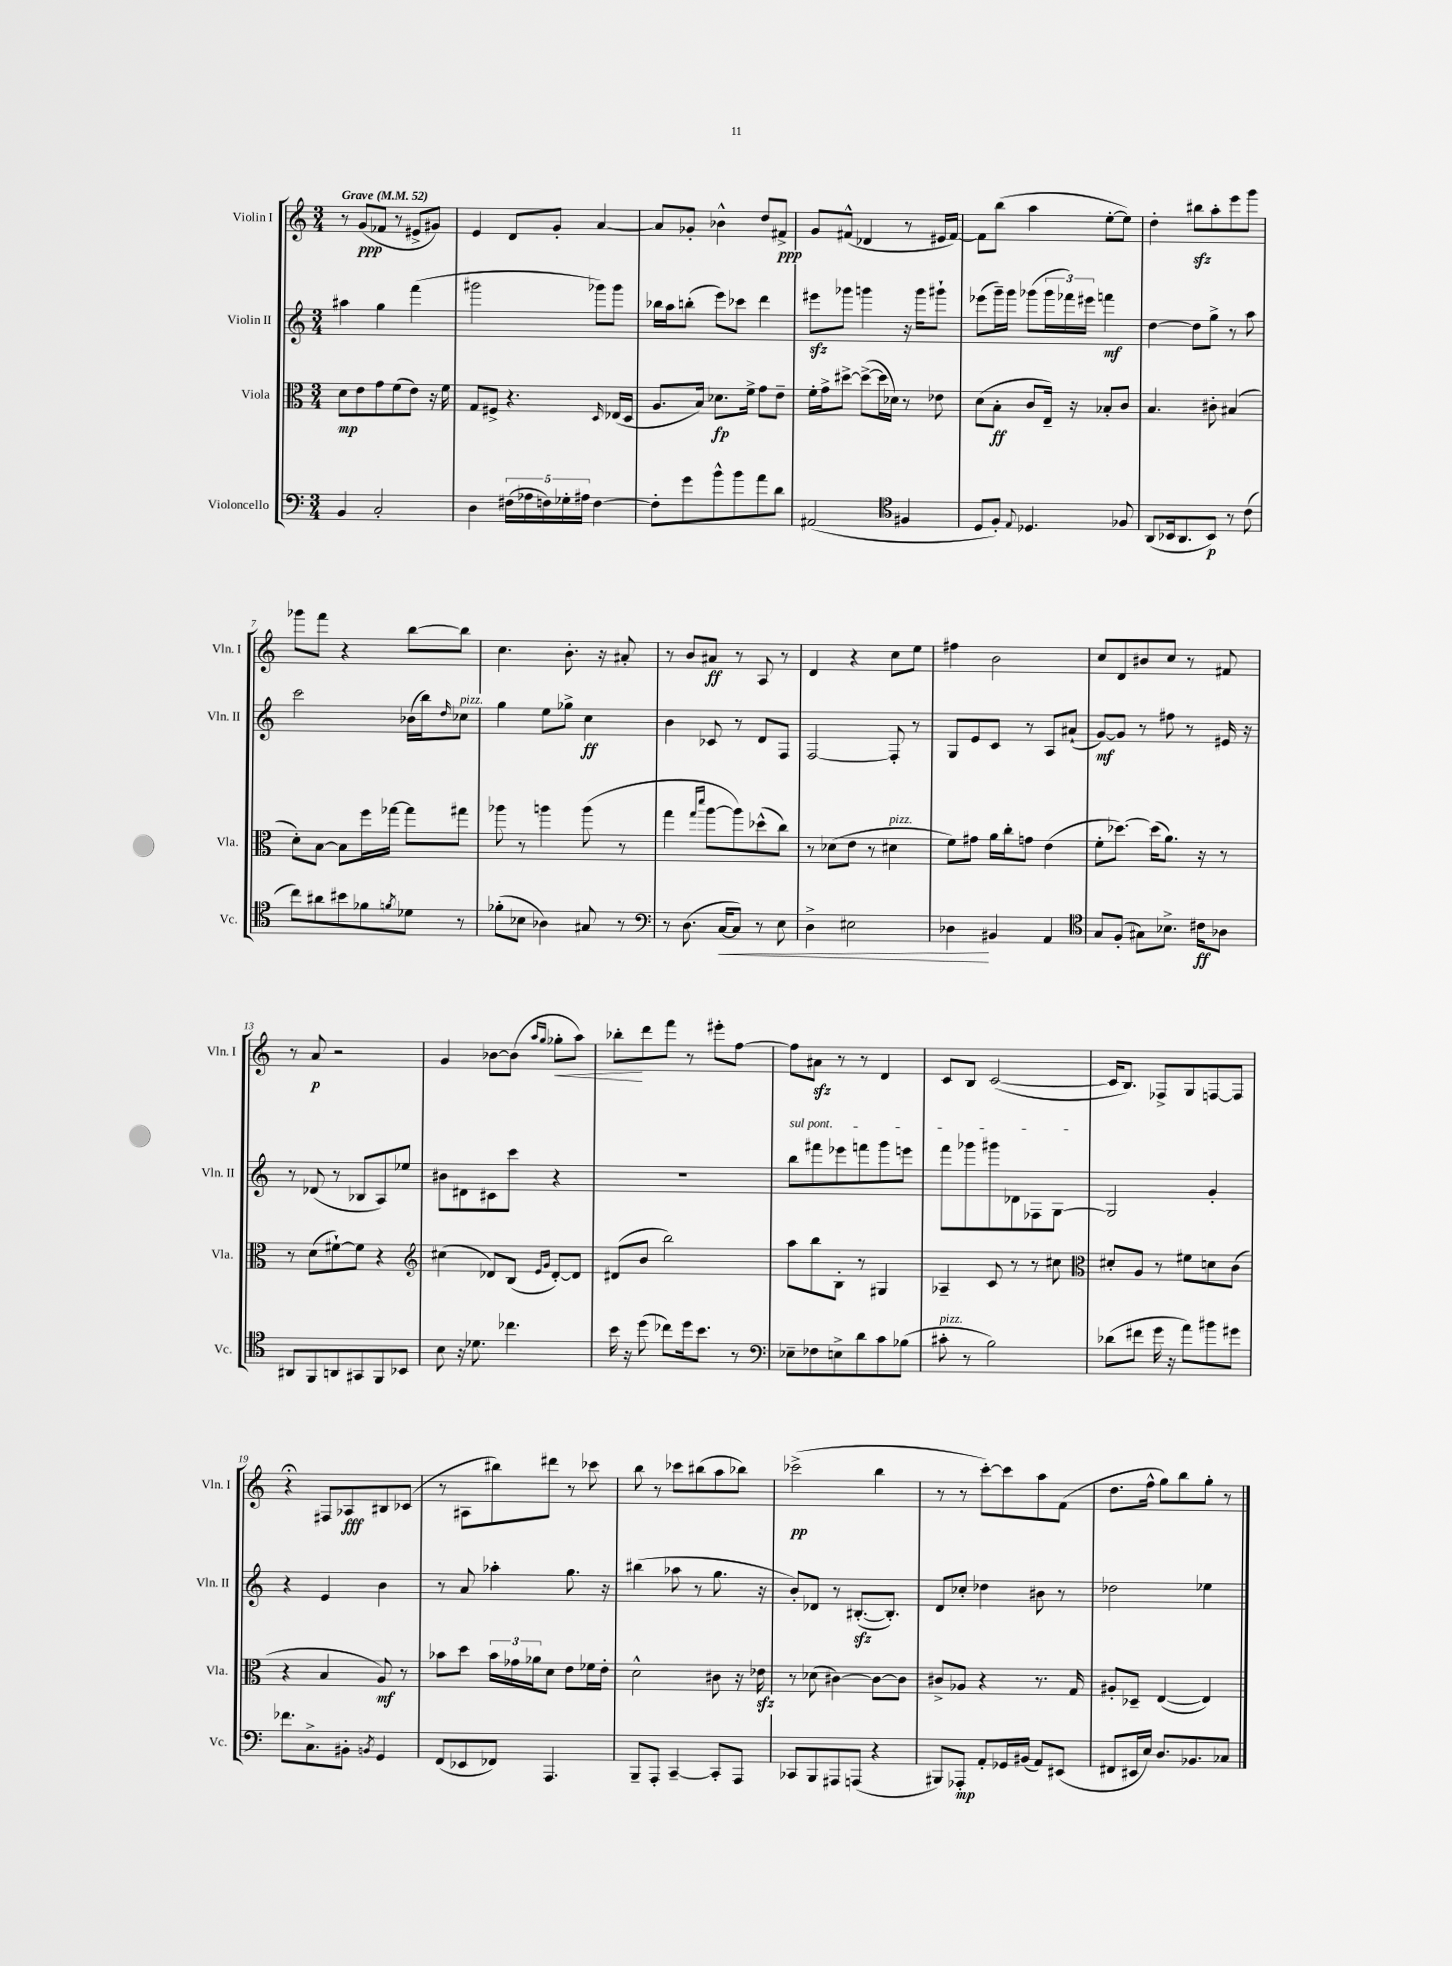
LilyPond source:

<<
\new StaffGroup <<
\new Staff = "s0" \with { instrumentName = "Violin I" shortInstrumentName = "Vln. I" } {
    \clef treble \key c \major \numericTimeSignature \time 3/4 \tempo "Grave" 4 = 52
    r8 g'8\ppp( fes'8 r8 eis'8-> gis'8) |
    e'4 d'8 g'8-. a'4~ |
    a'8 ges'8-. bes'4-^ d''8 fis'8->\ppp |
    g'8 fis'8-^( des'4 r8 eis'16 fis'16~) |
    fis'8 b''8( a''4 e''8~-. e''8) |
    d''4-. bis''8\sfz a''8-. e'''8 g'''8 |
    ges'''8 f'''8 r4 b''8~ b''8 |
    c''4. b'8.-. r16 ais'8-. |
    r8 b'8 ais'8\ff r8 a8 r8 |
    d'4 r4 c''8 e''8 |
    fis''4 b'2 |
    c''8 d'8 bis'8 c''8 r8 fis'8 |
    r8 a'8\p r2 |
    g'4 bes'8~ bes'8( \grace { a''16 g''16 } ges''8-.\< a''8) |
    bes''8-.\! d'''8 f'''8 r8 eis'''8-. f''8~ |
    f''8 ais'8\sfz r8 r8 d'4 |
    c'8 b8 c'2~( |
    c'16 b8.) fes8-> g8 f8~ f8 |
    r4\fermata fis8 aes8\fff bis8 ces'8( |
    r8 ais8 bis''8) dis'''8 r8 ces'''8 |
    b''8 r8 ces'''8 bis''8( a''8 bes''8) |
    ces'''2->\pp( b''4 |
    r8 r8 c'''8~-.) c'''8 a''8 f'8( |
    d''8. f''16-^ g''8) b''8 g''8-. r8 \bar "|." |
}
\new Staff = "s1" \with { instrumentName = "Violin II" shortInstrumentName = "Vln. II" } {
    \clef treble \key c \major \numericTimeSignature \time 3/4
    ais''4 g''4 f'''4( |
    gis'''2 ges'''8) ges'''8 |
    bes''16 a''16 b''8-.( e'''8) ces'''8 d'''4 |
    eis'''8\sfz ges'''8 g'''4 r16 g'''16 gis'''8-! |
    ees'''8( g'''16--) g'''16 ges'''8( \tuplet 3/2 { ges'''16 fes'''16) eis'''16 } f'''4\mf |
    d''4~ d''8 g''8-> r8 a''8 |
    c'''2 bes'16( b''16) \grace { d''16 } ces''8^\markup { \italic "pizz." } |
    g''4 e''8 ges''8-> c''4\ff |
    b'4 ces'8 r8 d'8 f8 |
    f2~ f8-. r8 |
    g8 e'8 c'8 r8 a8 ais'8-!( |
    g'8~\mf) g'8 r8 fis''8 r8 eis'16 r16 |
    r8 des'8( r8 bes8 a8) ees''8 |
    bis'8 dis'8 cis'8 c'''8 r4 |
    R2. |
    \once \override TextSpanner.bound-details.left.text = \markup { \italic "sul pont." } b''8\startTextSpan fis'''8 ees'''8 f'''8 g'''8 e'''8 |
    f'''8 ges'''8 gis'''8 des'8 fes8 g8~\stopTextSpan |
    g2 g'4-. |
    r4 e'4 b'4 |
    r8 a'8 aes''4-. g''8. r16 |
    bis''4( aes''8 r8 g''8. r16 |
    b'8-.) des'8 r8 bis8.~-.\sfz( bis8.-.) |
    d'8 ces''8-. des''4 bis'8 r8 |
    des''2 ees''4 \bar "|." |
}
\new Staff = "s2" \with { instrumentName = "Viola" shortInstrumentName = "Vla." } {
    \clef alto \key c \major \numericTimeSignature \time 3/4
    d'8\mp e'8 g'8 f'8( e'8) r16 f'16 |
    g8 fis8-> r4. \grace { d16 } ees16( d16 |
    a8. b16) des'8.\fp f'16-> g'8 e'8-- |
    f'16-. g'16-> dis''8~-> dis''8~->( dis''16 des'16) r8 ees'8 |
    d'8( b8-.\ff c'8 e16--) r16 bes8-. c'8 |
    b4. cis'8-. bis4( |
    d'8-.) b8~ b8 f''16 ges''16~ ges''8 gis''8 |
    aes''8 r8 a''4 a''8( r8 |
    g''4 \grace { g''16 d'''16 } a''8~ a''8) des''8-^( c''8) |
    r8 des'8( e'8 r8 dis'4^\markup { \italic "pizz." } |
    f'8) gis'8 a'16 c''16-. g'8 e'4( |
    f'8-. des''8.~) des''16( a'8.) r16 r8 |
    r8 d'8( fis'8~-!) fis'8 r4 |
    \clef treble cis''4( des'8) b8( \grace { e'16 g'16 } des'8~-.) des'8 |
    dis'8( b'8 b''2) |
    a''8 b''8 b8-. r8 gis4 |
    aes4-- c'8 r8 r8 cis''8 |
    \clef alto dis'8-. a8 r8 fis'8 d'8 c'8( |
    r4 b4 a8\mf) r8 |
    bes'8 d''8 \tuplet 3/2 { bes'16 ges'16 aes'16 } d'8 e'8 fes'16 e'16-. |
    d'2-^ cis'8 r16 ees'16\sfz |
    r8 des'8( cis'4~) cis'8~ cis'8 |
    cis'8-> aes8 r4 r8. g16 |
    ais8-. des8-- e4~( e4) \bar "|." |
}
\new Staff = "s3" \with { instrumentName = "Violoncello" shortInstrumentName = "Vc." } {
    \clef bass \key c \major \numericTimeSignature \time 3/4
    b,4 c2-. |
    d4 \tuplet 5/4 { fis16( aes16 f16) ges16-. ais16 } f4~ |
    f8-. g'8 b'8-^ b'8 a'8 d'8 |
    ais,2( \clef tenor fis4 |
    d8 f8-.) \appoggiatura { e8 } des4. fes8 |
    a,8( bes,16 a,8. bes,8\p) r8 c'8( |
    c''8) ais'8 bis'8 fes'8 \acciaccatura { f'8 } des'8 r8 |
    fes'8-.( bes8 aes4) gis8 r8 |
    \clef bass r8 d8.( c16~\< c8) r8 e8 |
    d4-> eis2 |
    des4\! bis,4 a,4 |
    \clef tenor g8 f8-.( gis8) bes8.-> cis'16\ff aes8 |
    ais,8 f,8 a,8 gis,8 f,8 bes,8 |
    b8 r16 des'8. ces''4. |
    b'16 r16 d''8( ces''8) d''16 b'8. r8 |
    \clef bass ees8-- fes8 e8-> d'8 c'8 bes8( |
    cis'8-.^\markup { \italic "pizz." } r8 b2) |
    des'8( fis'8 g'16 r16 a'8) bis'8 gis'8 |
    fes'8. c8.-> bis,8-. \acciaccatura { b,8 } g,4 |
    f,8( ees,8 fes,8) a,,4. |
    b,,8-- a,,8-. c,4~-- c,8-. a,,8 |
    ces,8 b,,8 ais,,8 a,,8( r4 |
    bis,,8) aes,,8-.\mp a,8-. ges,16 bis,16( a,8) eis,8( |
    fis,8 eis,16 e16) d8. bes,8. ces8 \bar "|." |
}
>>
>>
